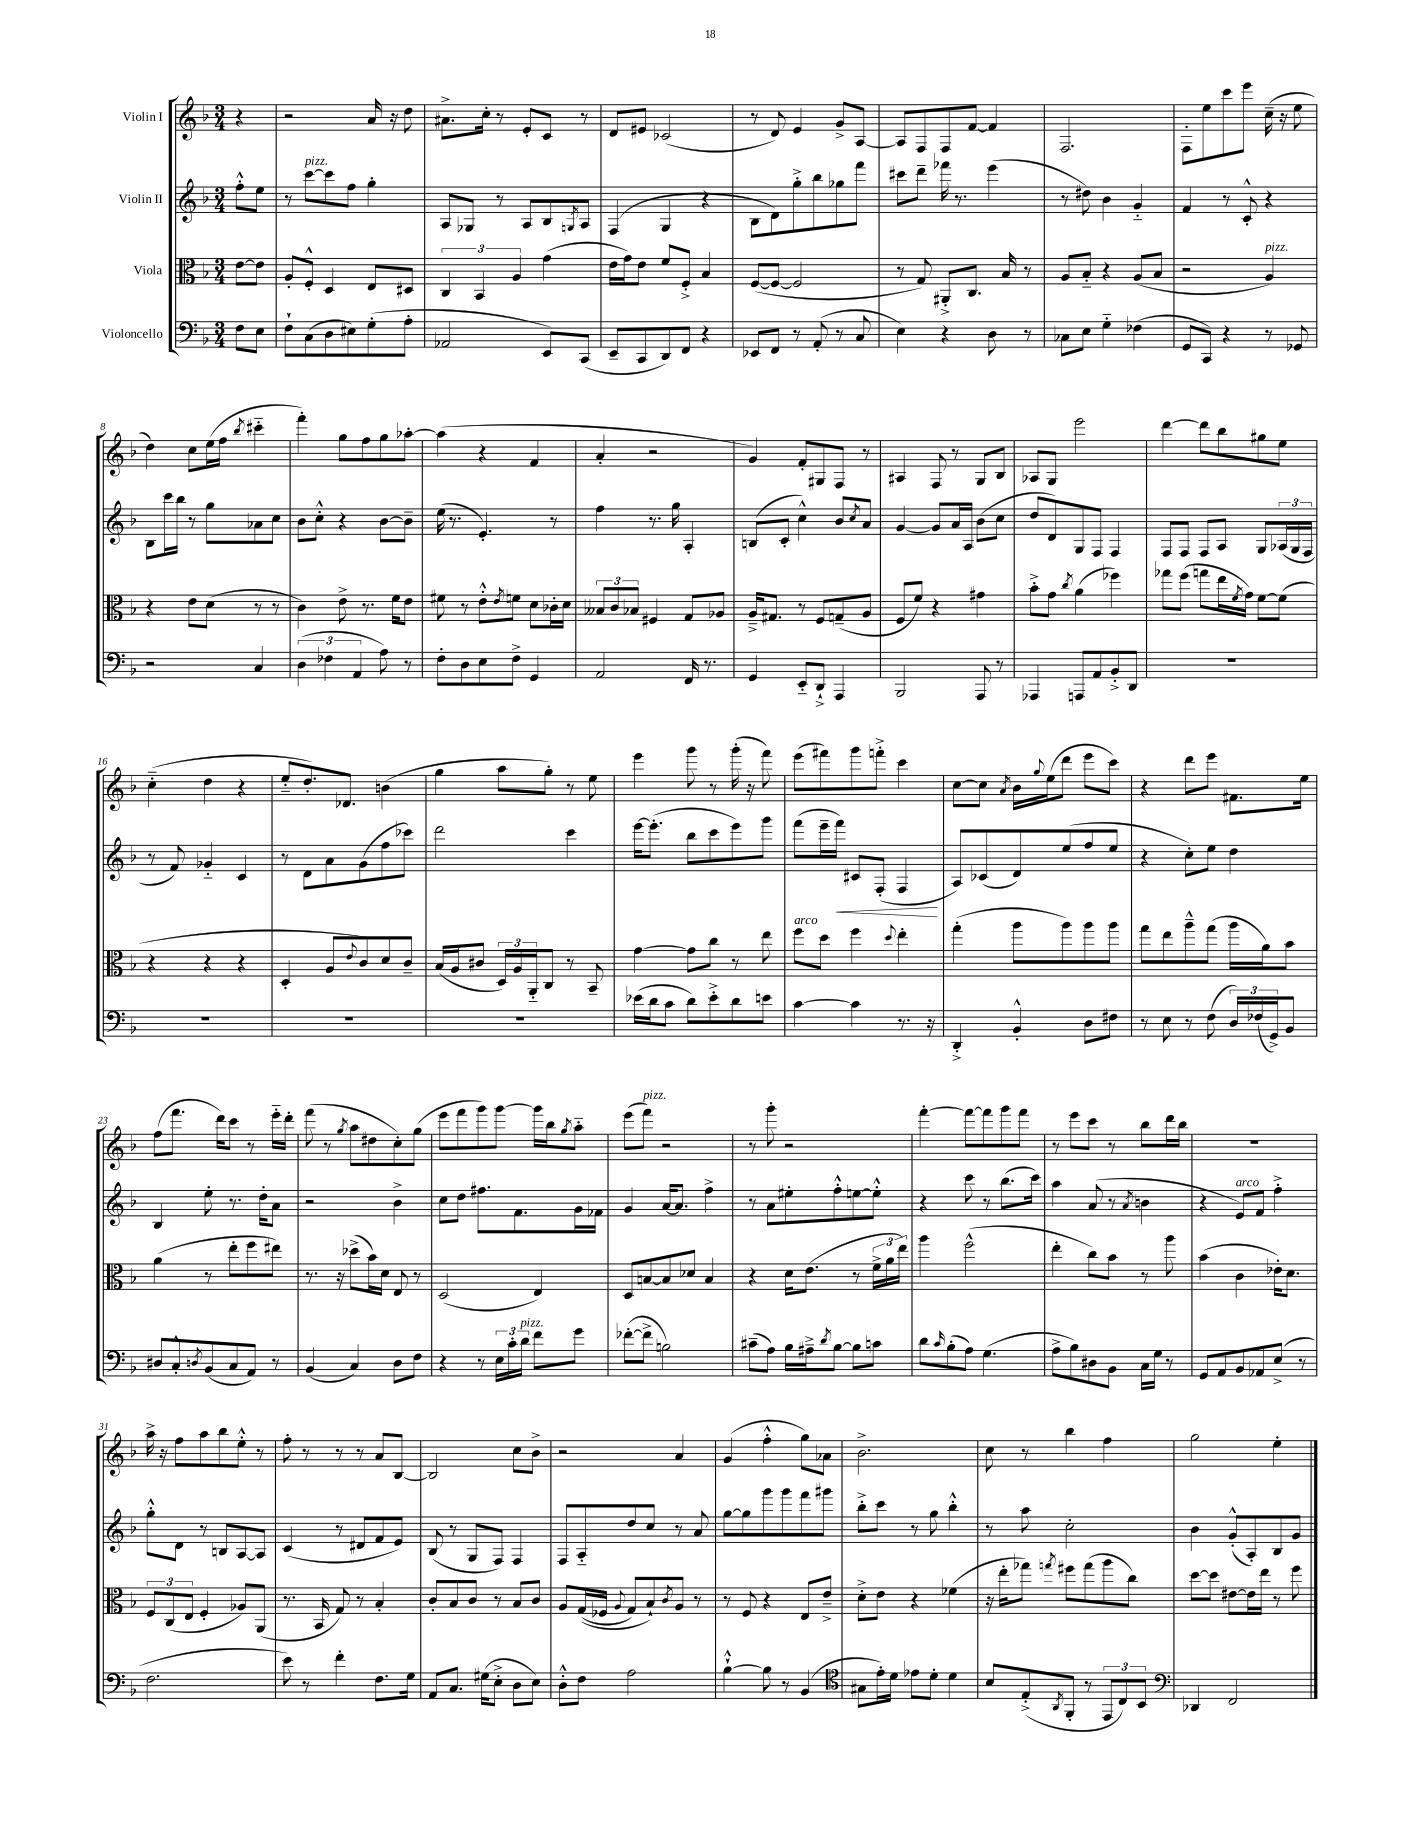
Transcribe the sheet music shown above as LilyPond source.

<<
\new StaffGroup <<
\new Staff = "s0" \with { instrumentName = "Violin I" } {
    \clef treble \key f \major \numericTimeSignature \time 3/4 \partial 4
    r4 |
    r2 a'16 r16 d''8 |
    ais'8.-> c''16-. r8 e'8-. c'8 r8 |
    d'8 eis'8 ces'2( |
    r8 d'8) e'4 g'8-> a8~ |
    a8 f8 f8 f'8~ f'4 |
    f2. |
    f8-. e''8 c'''8 e'''8 c''16--( r16 e''8 |
    d''4) c''8 e''16( f''16 \acciaccatura { bes''8 } cis'''4-_ |
    f'''4-.) g''8 f''8 g''8 aes''8~-. |
    aes''4( r4 f'4 |
    a'4-. r2 |
    g'4) f'8-. gis8 f8 r8 |
    ais4 f8 r8 g8 bes8 |
    aes8 g8 e'''2 |
    d'''4~ d'''8 bes''8 gis''8 e''8 |
    c''4-_( d''4 r4 |
    e''8-_ d''8.-.) des'8. b'4( |
    g''4 a''8 g''8-.) r8 e''8 |
    e'''4 g'''8 r8 g'''16-.( r16 f'''8) |
    e'''8( fis'''8) g'''8 f'''8-.-> c'''4 |
    c''8~ c''8 \acciaccatura { a'8 } bes'16 \appoggiatura { g''8 } e''16( d'''8 e'''8 c'''8) |
    r4 d'''8 e'''8 fis'8. e''16 |
    f''8( f'''8. d'''16) c'''8 r8 e'''16-_ d'''16-. |
    f'''8( r8 \acciaccatura { g''8 } a''8 dis''8 c''8-.) g''8( |
    e'''8 f'''8 g'''8) g'''8~ g'''16 bes''16 \acciaccatura { g''8 } a''8-_ |
    e'''8( f'''8^\markup { \italic "pizz." }) r2 |
    r8 g'''8-. r2 |
    f'''4~-. f'''8~ f'''8 g'''8 f'''8 |
    r8 e'''8 c'''8 r8 bes''8 d'''16 bes''16 |
    R2. |
    a''16-> r16 f''8 a''8 bes''8 e''8-.-^ r8 |
    f''8-. r8 r8 r8 a'8 bes8~ |
    bes2 c''8 bes'8-> |
    r2 a'4 |
    g'4( f''4-.-^ g''8) aes'8 |
    bes'2.-> |
    c''8 r8 bes''4 f''4 |
    g''2 e''4-. \bar "|." |
}
\new Staff = "s1" \with { instrumentName = "Violin II" } {
    \clef treble \key f \major \numericTimeSignature \time 3/4 \partial 4
    f''8-.-^ e''8 |
    r8 c'''8~^\markup { \italic "pizz." } c'''8 f''8 g''4-. |
    a8 ges8 r8 a8 bes8 \acciaccatura { g8 } a8 |
    f4( g4 r4 |
    bes8 d'8) g''8-.-> bes''8 ges''8 f'''8 |
    cis'''8 d'''8-- fes'''16 r8. e'''4( |
    r8 dis''8) bes'4 g'4-_ |
    f'4 r8 c'8-.-^ r4 |
    bes8 c'''16 bes''16 r8 g''8 aes'8 c''8 |
    bes'8 c''8-.-^ r4 bes'8~ bes'8-- |
    e''16( r8. e'4.-.) r8 |
    f''4 r8. g''16 a4-. |
    b8( c'8-. c''4-^) bes'8 \acciaccatura { c''8 } a'8 |
    g'4~ g'8 a'16 a16 bes'8( c''8 |
    d''8 d'8) g8 f8 f4 |
    f8 f8 f8 a8 g8 \tuplet 3/2 { aes16( g16 f16 } |
    r8 f'8) ges'4-_ c'4 |
    r8 d'8 a'8 g'8( f''8 ces'''8) |
    d'''2 c'''4 |
    e'''16~ e'''8.-.( bes''8 c'''8 e'''8) g'''8 |
    f'''8( e'''16-- f'''16\<) cis'8 f8-.( f4\! |
    a8) ces'8( d'8) e''8( f''8 e''8 |
    r4 c''8-.) e''8 d''4 |
    bes4 e''8-. r8. d''16-. a'8 |
    r2 bes'4-> |
    c''8 d''8 fis''8. f'8. g'16 fes'16 |
    g'4 a'16~ a'8. f''4-> |
    r8 a'8 eis''8-. f''8-.-^ e''8~ e''8-.-^ |
    r4 c'''8 r8 bes''8.( c'''16) |
    a''4 a'8( r8 \acciaccatura { a'8 } b'4 |
    r4 e'8^\markup { \italic "arco" }) f'8 f''4-.-> |
    g''8-.-^ d'8 r8 b8 a8~ a8 |
    c'4( r8 dis'8 f'8 e'8) |
    bes8( r8 g8 f8) f4 |
    f8 a8-_ d''8 c''8 r8 a'8 |
    g''8~ g''8 g'''8 g'''8 f'''8 gis'''8 |
    bes''8-.-> c'''8 r8 g''8 bes''4-.-^ |
    r8 a''8 c''2-. |
    bes'4 g'8-.-^( a8-.) bes8 g'8 \bar "|." |
}
\new Staff = "s2" \with { instrumentName = "Viola" } {
    \clef alto \key f \major \numericTimeSignature \time 3/4 \partial 4
    e'8~ e'8 |
    a8-. f8-.-^ d4 e8 dis8 |
    \tuplet 3/2 { c4 bes,4 a4 } g'4( |
    e'16 g'16) e'8 f'8 f8-.-> bes4 |
    f8~( f8~ f2 |
    r8 g8) ais,8-.-> c8. bes16 r8 |
    a8 bes8-_ r4 a8( bes8 |
    r2 a4^\markup { \italic "pizz." }) |
    r4 e'8 d'8( r8 r8 |
    c'4) e'8-> r8. f'16 e'8 |
    fis'8 r8 e'8-.-^ \acciaccatura { e'8 } f'8 d'8 ces'16-. d'16 |
    \tuplet 3/2 { beses8 c'8 bes8 } fis4 g8 aes8 |
    a16---> gis8. r8 f8 g8--( a8 |
    f8 f'8) r4 gis'4 |
    bes'8-.-> g'8 \acciaccatura { c''8 } a'4( fes''4) |
    ges''8 f''8( g''8 e''16 \acciaccatura { f'8 } g'16) f'8~ f'8( |
    r4 r4 r4 |
    d4-. a8 \appoggiatura { e'8 } c'8) d'8 c'8-- |
    bes16( a16 cis'8 \tuplet 3/2 { d16) a16 a,16-_ } c8 r8 bes,8-- |
    g'4~ g'8 c''8 r8 e''8 |
    f''8^\markup { \italic "arco" } d''8 f''4 \appoggiatura { d''8 } e''4-. |
    g''4-.( a''8 a''8) a''8 a''8 |
    g''8 e''8 a''8---^ g''8( a''16 a'16) bes'8 |
    a'4( r8 e''8-. f''8 eis''8) |
    r8. r16 des''8->( bes'16) d'16 e8 r8 |
    d2( e4) |
    d8 b8~ b8 des'8 b4 |
    r4 d'16 e'8.( r8 \tuplet 3/2 { f'16-> a'16 e''16) } |
    a''4 f''2-^( |
    e''4-. c''8) bes'8 r8 a''8 |
    bes'4( c'4 ees'16-.) d'8. |
    \tuplet 3/2 { f8 c8( e8 } f4-. aes8) a,8( |
    r8. bes,16 g8) r8 bes4-. |
    c'8-. bes8 c'8 r8 bes8 c'8 |
    a8 g16(\( fes16 \appoggiatura { a8 } g8) bes8-!\) \acciaccatura { c'8 } a8 r8 |
    r8 f8 r4 e8 e'8---> |
    d'8-.-> e'8 r4 fes'4( |
    r16 e''16-. ges''8) \acciaccatura { g''8 } fis''8 g''8( a''8 c''8) |
    d''8~ d''8 eis'8~ eis'16 e''16 r8 f''8 \bar "|." |
}
\new Staff = "s3" \with { instrumentName = "Violoncello" } {
    \clef bass \key f \major \numericTimeSignature \time 3/4 \partial 4
    f8 e8 |
    f8-! c8( d8 eis8) g8-.( a8-. |
    aes,2 e,8) c,8( |
    e,8-- c,8 d,8) f,8 r4 |
    ees,8 f,8 r8 a,8-.( r8 c8 |
    e4) r4 d8 r8 |
    ces8 e8 g4-_ fes4( |
    g,8 c,8) r4 r8 ges,8 |
    r2 c4 |
    \tuplet 3/2 { d4( fes4 a,4 } a8) r8 |
    f8-. d8 e8 f8-> g,4 |
    a,2 f,16 r8. |
    g,4 e,8-_ d,8-!-> a,,4 |
    bes,,2 a,,8 r8 |
    aes,,4 a,,8 a,8 bes,8-.-> d,8 |
    R2. |
    R2. |
    R2. |
    R2. |
    ees'16( d'16 c'8 d'8) ees'8-.-> d'8 e'8 |
    c'4~ c'4 r8. r16 |
    d,4-.-> bes,4-.-^ d8 fis8 |
    r8 e8 r8 f8( \tuplet 3/2 { d16) fes16( g,16->) } bes,8 |
    dis8 c8-.-^ \acciaccatura { d8 } bes,8( c8 a,8) r8 |
    bes,4( c4) d8 f8 |
    r4 r8 \tuplet 3/2 { e16 c'16-. d'16^\markup { \italic "pizz." } } f'8 g'8 |
    fes'8~-.( fes'8-> b2) |
    cis'8--( a8) bes16 ais16---> \acciaccatura { d'8 } bes8~ bes8 c'8 |
    d'8 \grace { c'16 } bes8-.( a8) g4.( |
    a8-> bes8) dis8 bes,8 c16 g16 r8 |
    g,8 a,8 bes,8 aes,8 e8->( r8 |
    f2. |
    e'8) r8 f'4-. f8. g16 |
    a,8 c8. gis16( e8-.-> d8 e8) |
    d8-.-^ f8 a2 |
    bes4~-!-^ bes8 r8 bes,4( |
    \clef tenor gis8 e'16-.) d'16 ees'8 d'8-. d'4 |
    bes8 e8-.->( \acciaccatura { a,8 } f,8-. r8 \tuplet 3/2 { e,8 c8) bes,8 } |
    \clef bass des,4 f,2 \bar "|." |
}
>>
>>
